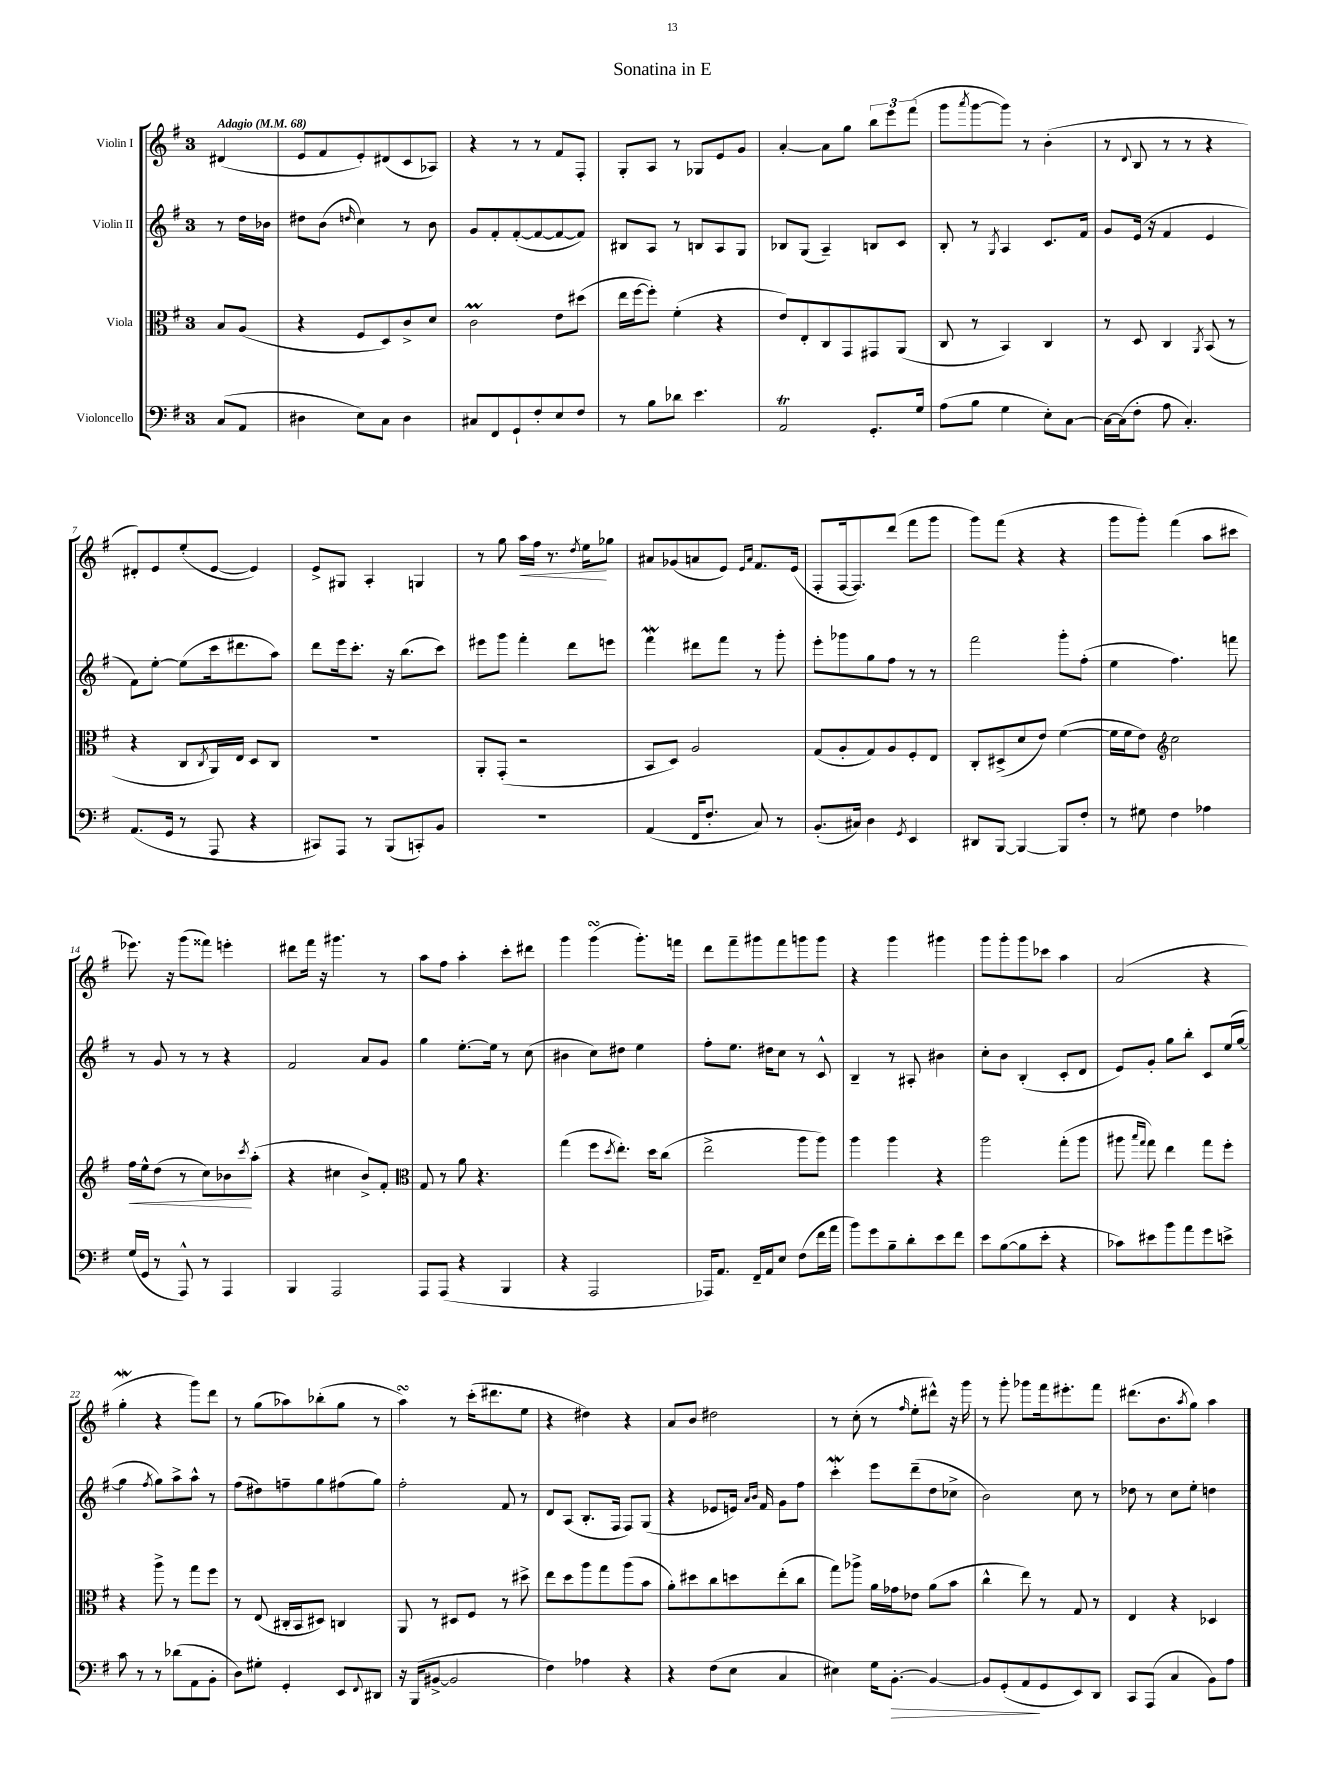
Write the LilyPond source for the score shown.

\header { title = "Sonatina in E" }
<<
\new StaffGroup <<
\new Staff = "s0" \with { instrumentName = "Violin I" } {
    \clef treble \key g \major \once \override Staff.TimeSignature.style = #'single-digit \time 3/4 \partial 4 \tempo "Adagio" 4 = 68
    dis'4( |
    e'8 fis'8 e'8-.) dis'8( c'8 aes8) |
    r4 r8 r8 fis'8 fis8-. |
    g8-. a8 r8 ges8 e'8 g'8 |
    a'4~-. a'8 g''8 \tuplet 3/2 { b''8 e'''8 fis'''8( } |
    g'''8 \acciaccatura { a'''8 } g'''8~ g'''8) r8 b'4-.( |
    r8 \appoggiatura { d'8 } b8 r8 r8 r4 |
    dis'8-.) e'8 e''8-.( e'8~ e'4) |
    e'8-> gis8 a4-. g4 |
    r8 g''8 a''16\< fis''16 r8. \acciaccatura { d''8 } e''16\! ges''8 |
    ais'8 ges'8( a'8 e'8) \grace { e'16 a'16 } fis'8. e'16( |
    fis8-. fis16~ fis8.) d'''8( fis'''8 g'''8 |
    g'''8) fis'''8( r4 r4 |
    g'''8 g'''8-.) fis'''4( a''8 cis'''8 |
    ees'''8.) r16 g'''8( fisis'''8) e'''4-. |
    dis'''8 fis'''16 r16 gis'''4. r8 |
    a''8 fis''8 a''4-. c'''8-. dis'''8 |
    g'''4 g'''4\turn( g'''8.-.) f'''16 |
    d'''8 fis'''8-- gis'''8 fis'''8 g'''8 g'''8 |
    r4 g'''4 gis'''4 |
    g'''8 g'''8-. g'''8 ces'''8 a''4 |
    a'2( r4 |
    g''4-.\mordent r4 g'''8) d'''8 |
    r8 g''8( aes''8) bes''8-.( g''8 r8 |
    a''4\turn) r8 c'''16-.( dis'''8. e''8 |
    r4 dis''4) r4 |
    a'8 b'8 dis''2 |
    r8 c''8-.( r8 \grace { fis''16 } e''8-. dis'''8-^) r16 g'''16 |
    r8 g'''8-. ges'''8 fis'''16 eis'''8.-. fis'''8 |
    dis'''8.( b'8. \acciaccatura { a''8 } g''8) a''4 \bar "|." |
}
\new Staff = "s1" \with { instrumentName = "Violin II" } {
    \clef treble \key g \major \once \override Staff.TimeSignature.style = #'single-digit \time 3/4 \partial 4
    r8 d''16 bes'16 |
    dis''8 b'8( \grace { d''16 } c''4) r8 b'8 |
    g'8 fis'8-. fis'8~-.( fis'8~ fis'8~ fis'8) |
    bis8 a8 r8 b8 a8 g8 |
    bes8 g8( a4--) b8 c'8 |
    b8-. r8 \acciaccatura { g8 } a4 c'8. fis'16 |
    g'8 e'16( r16 fis'4 e'4 |
    fis'8) e''8~-. e''8( c'''16 dis'''8. a''8) |
    d'''8 e'''16 c'''8.-. r16 b''8.( c'''8) |
    eis'''8 g'''8 fis'''4-. d'''8 e'''8 |
    fis'''4\mordent dis'''8 fis'''8 r8 g'''8-. |
    e'''8-. ges'''8 g''8 fis''8 r8 r8 |
    fis'''2 g'''8-. fis''8-.( |
    e''4 fis''4.) f'''8 |
    r8 g'8 r8 r8 r4 |
    fis'2 a'8 g'8 |
    g''4 e''8.~-. e''16 r8 c''8( |
    bis'4 c''8) dis''8 e''4 |
    fis''8-. e''8. dis''16 c''8 r8 c'8-^ |
    b4-- r8 ais8-. bis'4 |
    c''8-. b'8 b4-.( c'8-. d'8 |
    e'8) g'8-. g''8 b''8-. c'8 e''16( g''16~ |
    g''4 \acciaccatura { fis''8 } g''8) a''8-> a''8-^ r8 |
    fis''8( dis''8) f''8-- g''8 fis''8( g''8) |
    fis''2-. fis'8 r8 |
    d'8 a8( b8.-. fis16 fis8) g8( |
    r4 ees'8 e'16) \grace { a'16 b'16 } fis'16 g'8 fis''8 |
    c'''4-.\mordent e'''8 d'''8--( d''8 ces''8-> |
    b'2) c''8 r8 |
    des''8 r8 c''8 e''8-. d''4 \bar "|." |
}
\new Staff = "s2" \with { instrumentName = "Viola" } {
    \clef alto \key g \major \once \override Staff.TimeSignature.style = #'single-digit \time 3/4 \partial 4
    b8 a8( |
    r4 fis8 d8) c'8-> d'8 |
    c'2\prall e'8 dis''8( |
    e''16 fis''16~ fis''8-.) fis'4-.( r4 |
    e'8) e8-. c8 g,8 gis,8 a,8( |
    c8 r8 b,4) c4 |
    r8 d8 c4 \acciaccatura { a,8 } b,8( r8 |
    r4 c8 \acciaccatura { c8 } a,16) e16 d8 c8 |
    R2. |
    a,8-. g,8-.( r2 |
    b,8 d8) a2 |
    g8( a8-. g8) a8 fis8-. e8 |
    c8-. dis8->( d'8 e'8) fis'4~( |
    fis'16 fis'16 e'8) \clef treble c''2 |
    fis''16\< e''16-^ d''8( r8 c''8) bes'8\! \acciaccatura { c'''8 } a''8-.( |
    r4 cis''4 b'8->) fis'8-. |
    \clef alto g8 r8 a'8 r4. |
    g''4( fis''8 \acciaccatura { d''8 } e''8.-.) d''16 c''8( |
    e''2-> a''8 a''8) |
    a''4 a''4 r4 |
    a''2 g''8-.( a''8 |
    ais''8 \grace { b''16 g''16 } g''8) e''4 g''8 fis''8-. |
    r4 a''8-> r8 g''8 fis''8 |
    r8 e8( cis16-. b,16 dis8) c4 |
    a,8 r8 dis8 fis8 r8 dis''8-> |
    e''8 d''8 a''8 g''8 a''8( b'8 |
    a'8-.) dis''8 c''8 d''8 e''8-.( c''8 |
    g''8) aes''8-> a'16 ges'16 ees'8 a'8( b'8 |
    c''4-^ e''8) r8 g8 r8 |
    e4 r4 des4 \bar "|." |
}
\new Staff = "s3" \with { instrumentName = "Violoncello" } {
    \clef bass \key g \major \once \override Staff.TimeSignature.style = #'single-digit \time 3/4 \partial 4
    c8( a,8 |
    dis4 e8) c8 dis4 |
    cis8 fis,8 g,8-! fis8-. e8 fis8 |
    r8 b8 des'8 e'4. |
    a,2\trill g,8.-. g16 |
    a8( b8 g4 e8-.) c8~ |
    c16~ c16( fis8-. a8 c4.-.) |
    a,8.( g,16 r8 a,,8 r4 |
    cis,8) a,,8 r8 b,,8( c,8-.) b,8 |
    R2. |
    a,4( fis,16 fis8.-. c8) r8 |
    b,8.-.( cis16) d4 \acciaccatura { g,8 } e,4 |
    dis,8 b,,8~ b,,4~ b,,8 fis8-. |
    r8 gis8 fis4 aes4 |
    g16( g,16 r8 a,,8-^) r8 a,,4 |
    b,,4 a,,2 |
    a,,8 a,,8( r4 b,,4 |
    r4 a,,2 |
    aes,,16) a,8. fis,16-- a,16 e8 fis8( fis'16 a'16 |
    b'8) g'8 b8-- d'8-. e'8 fis'8 |
    e'8 b8~( b8 e'8-. r4 |
    ces'8) eis'8 b'8 a'8 g'8 e'8-> |
    c'8 r8 r8 des'8( a,8 b,8-. |
    d8) gis8-. g,4-. e,8 \appoggiatura { fis,8 } dis,8 |
    r16 b,,16( bis,8~-> bis,2 |
    fis4) aes4 r4 |
    r4 fis8( e8 c4 |
    eis4) g16 b,8.~-.\> b,4~ |
    b,8 g,8-.( a,8\! g,8 e,8) d,8 |
    c,8 a,,8( c4 b,8) a8 \bar "|." |
}
>>
>>
